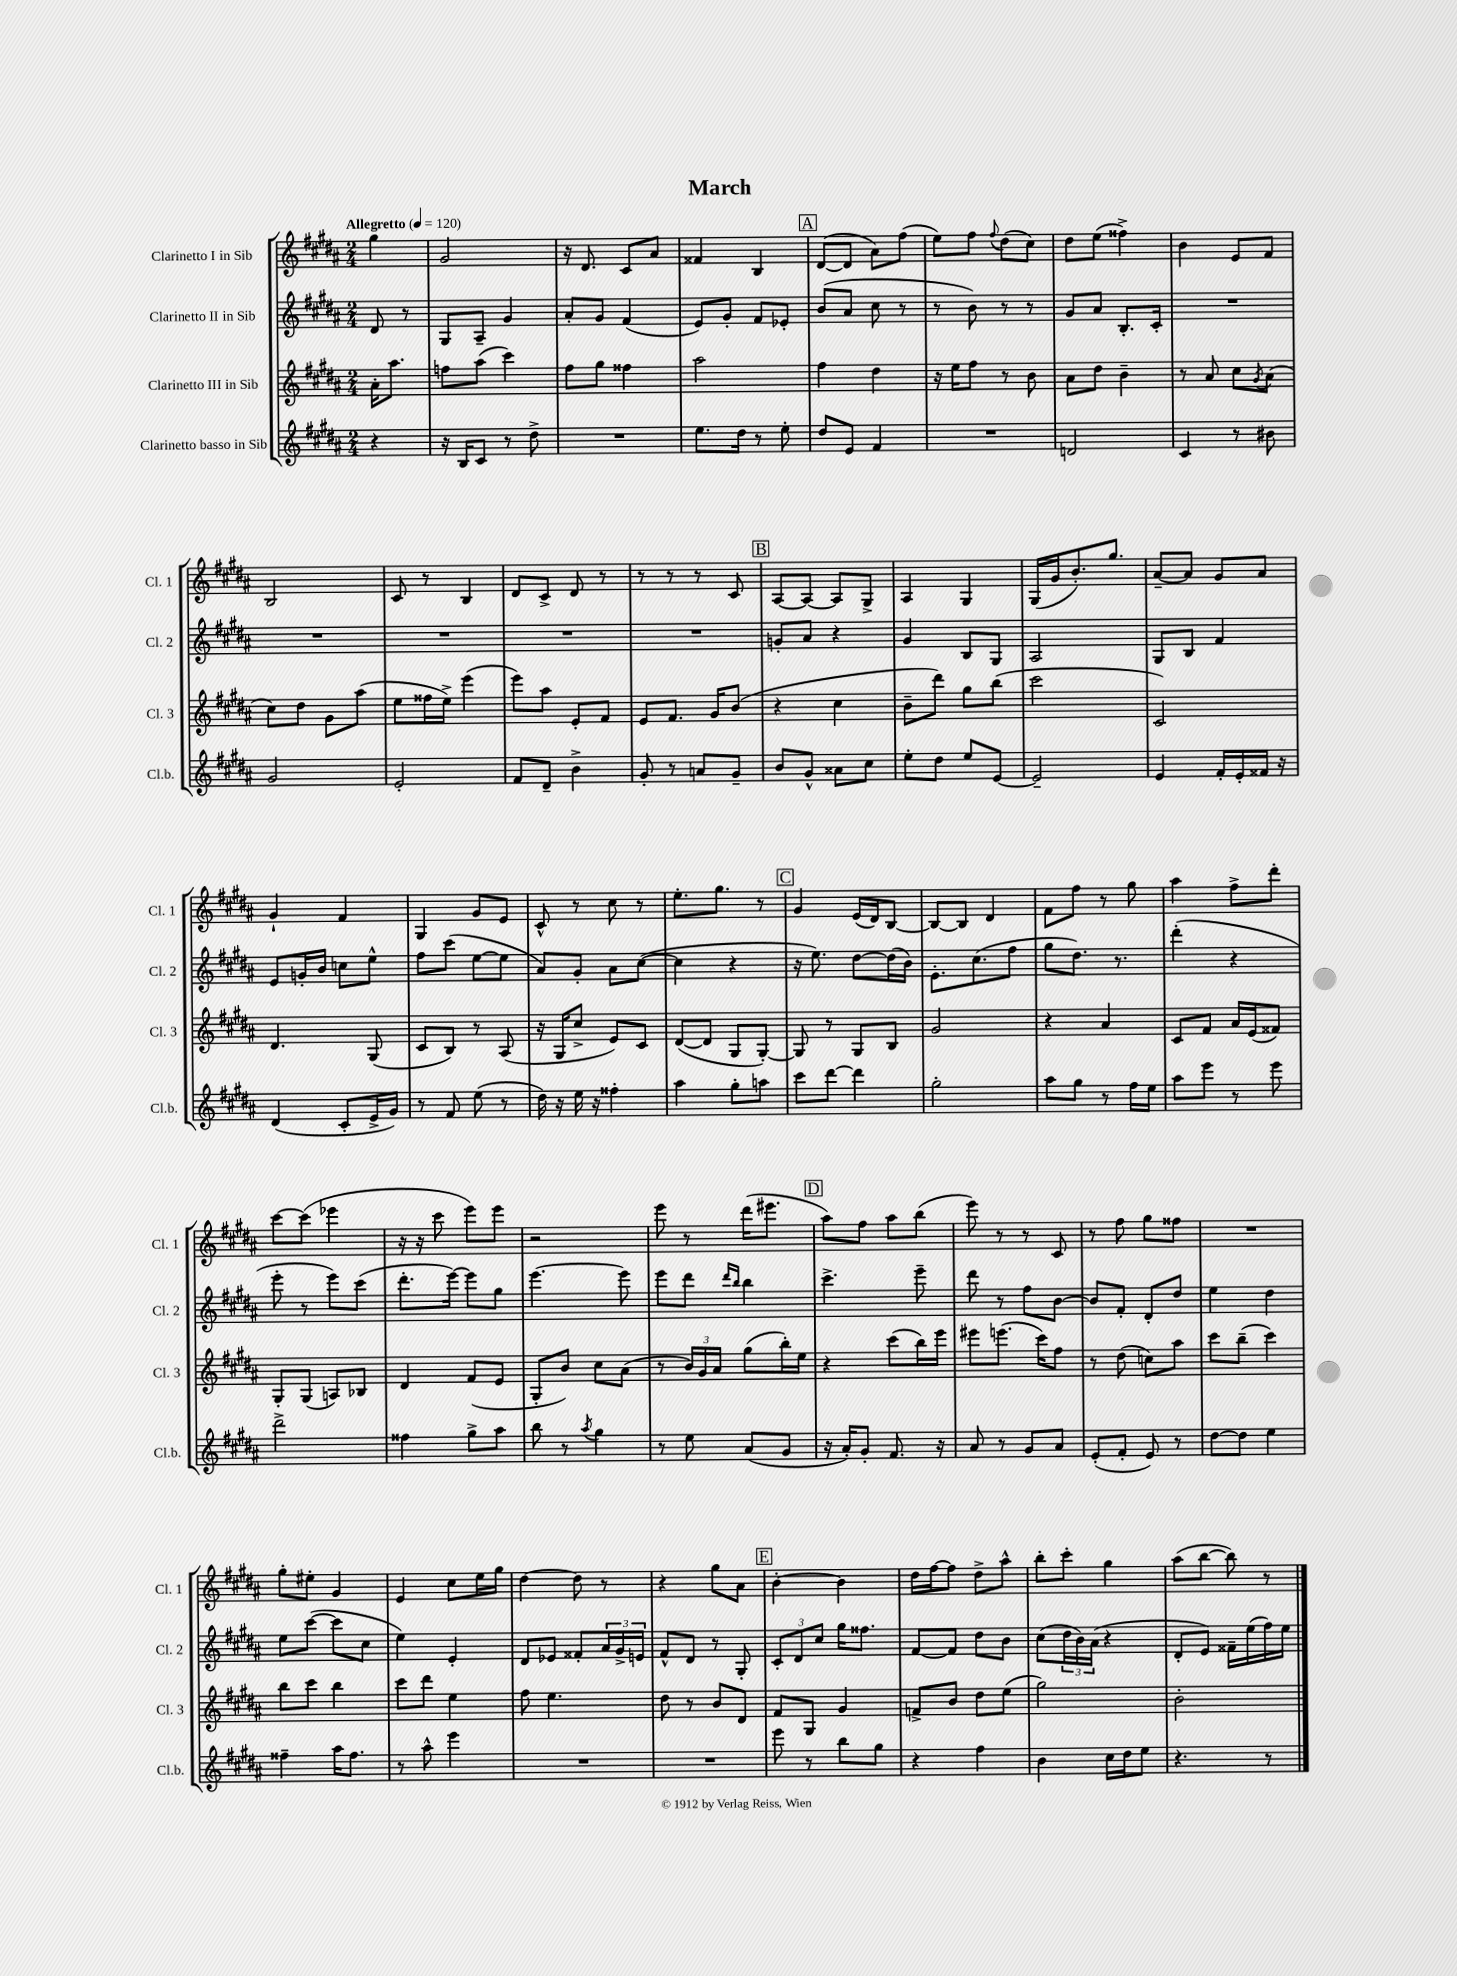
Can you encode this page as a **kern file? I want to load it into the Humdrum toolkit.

**kern	**kern	**kern	**kern
*part4	*part3	*part2	*part1
*staff4	*staff3	*staff2	*staff1
*I"Clarinetto basso in Sib	*I"Clarinetto III in Sib	*I"Clarinetto II in Sib	*I"Clarinetto I in Sib
*I'Cl.b.	*I'Cl. 3	*I'Cl. 2	*I'Cl. 1
*clefG2	*clefG2	*clefG2	*clefG2
*k[f#c#g#d#a#]	*k[f#c#g#d#a#]	*k[f#c#g#d#a#]	*k[f#c#g#d#a#]
*M2/4	*M2/4	*M2/4	*M2/4
*MM120	*MM120	*MM120	*MM120
=	=	=	=
!	!	!	!LO:TX:a:B:t=Allegretto
4r	16a#'\KL	8d#/	4gg#\
.	8.aa#\J	.	.
.	.	8r	.
=1	=1	=1	=1
16r	8ffn\L	8G#/L	2g#/
16B/KL	.	.	.
8c#/J	(8aa#\J	8A#~/J	.
8r	4ccc#\)	4g#/	.
8dd#^\	.	.	.
=2	=2	=2	=2
2r	8ff#\L	8a#'/L	16r
.	.	.	8.d#/
.	8gg#\J	8g#/J	.
.	4ff##X\	(4f#/	8c#/L
.	.	.	8a#/J
=3	=3	=3	=3
8.ee\L	2aa#\	8e/L)	4f##X/
.	.	8g#'/J	.
16dd#\Jk	.	.	.
8r	.	8f#/L	4B/
8ee'\	.	8e-X'/J	.
!!LO:REH:place=s1:t=A
=4	=4	=4	=4
8dd#/L	4ff#\	(8b/L	([8d#/L
8e/J	.	8a#/J	8d#/J]
4f#/	4dd#\	8cc#\	8a#\L)
.	.	8r	(8ff#\J
=5	=5	=5	=5
2r	16r	8r	8ee\L)
.	16ee\KL	.	.
.	8ff#\J	8b\)	8ff#\J
.	.	.	8qqff#/
.	8r	8r	(8dd#\L
.	8b\	8r	8cc#\J)
=6	=6	=6	=6
2dn/	8a#\L	8g#/L	8dd#\L
.	8dd#\J	8a#/J	(8ee\J
.	4b~\	8.B'/L	4ff##X^\)
.	.	16c#'/Jk	.
=7	=7	=7	=7
4c#/	8r	2r	4b\
.	8a#/	.	.
8r	8cc#\L	.	8e/L
.	8qg#/	.	.
8b#X\	(8a#\J	.	8f#/J
!!LO:LB:g=z
=8	=8	=8	=8
2g#/	8cc#\L)	2r	2B/
.	8dd#\J	.	.
.	8g#\L	.	.
.	(8aa#\J	.	.
=9	=9	=9	=9
2e'/	8ee\L	2r	8c#/
.	16ff##X\L	.	8r
.	16ee^\JJ)	.	.
.	(4eee\	.	4B/
=10	=10	=10	=10
8f#/L	8eee\L)	2r	8d#/L
8d#~/J	8aa#\J	.	8c#^/J
4b^\	8e'/L	.	8d#/
.	8f#/J	.	8r
=11	=11	=11	=11
8g#'/	8e/L	2r	8r
8r	8.f#/J	.	8r
8an/L	.	.	8r
.	16g#/KL	.	.
8g#~/J	(8b/J	.	8c#/
!!LO:REH:place=s1:t=B
=12	=12	=12	=12
8b/L	4r	8gn'/L	[8A#/L
8g#^^/J	.	8a#/J	8A#/J_
8a##X\L	4cc#\	4r	8A#/L]
8cc#\J	.	.	8G#^/J
=13	=13	=13	=13
8ee'\L	8b~\L	4g#/	4A#/
8dd#\J	8ddd#\J)	.	.
8ee/L	8gg#\L	8B/L	4G#/
[8e/J	(8bb\J	8G#/J	.
=14	=14	=14	=14
2e~/]	2ccc#\	2A#/	(16G#/LL
.	.	.	16g#/J
.	.	.	8.b'/)
.	.	.	8.gg#/J
=15	=15	=15	=15
4e/	2c#/)	8G#/L	[8a#~/L
.	.	8B/J	8a#/J]
16f#'/LL	.	4f#/	8g#/L
16e'/	.	.	.
16f##X/JJ	.	.	8a#/J
16r	.	.	.
!!LO:LB:g=z
=16	=16	=16	=16
(4d#/	4.d#/	8e/L	4g#`/
.	.	16gn'/L	.
.	.	16b/JJ	.
8c#'/L	.	8ccn\L	4f#/
16e^/L	(8G#/	8ee^^\J	.
16g#/JJ)	.	.	.
=17	=17	=17	=17
8r	8c#/L	8ff#\L	4G#/
8f#/	8B/J)	(8ccc#\J	.
(8ee\	8r	[8ee\L	8g#/L
8r	(8A#/	8ee\J]	8e/J
=18	=18	=18	=18
16dd#\)	16r	8a#/L)	8c#^^/
16r	16G#/KL	.	.
16ee\	8cc#^/J	8g#'/J	8r
16r	.	.	.
4ff##X'\	8e/L)	8a#\L	8cc#\
.	8c#/J	([8cc#\J	8r
=19	=19	=19	=19
4aa#\	([8d#/L	4cc#\]	8.ee'\L
.	8d#/J]	.	.
.	.	.	8.gg#\J
8gg#'\L	8G#/L	4r	.
8aan\J	[8G#'/J)	.	8r
!!LO:REH:place=s1:t=C
=20	=20	=20	=20
8ccc#\L	8G#/]	16r	4g#/
.	.	8.ee\)	.
[8ddd#\J	8r	.	.
4ddd#\]	8G#/L	[8dd#\L	(16e/LL
.	.	.	16d#/J)
.	8B/J	(16dd#\L]	[8B/J
.	.	16b\JJ)	.
=21	=21	=21	=21
2gg#'\	2g#/	8.e'\L	8B/L_
.	.	.	8B/J]
.	.	(8.cc#\	.
.	.	.	4d#/
.	.	8ff#\J	.
=22	=22	=22	=22
8aa#\L	4r	8gg#\L	8f#\L
8gg#\J	.	8.dd#\J)	8ff#\J
8r	4a#/	.	8r
.	.	8.r	.
16ff#\LL	.	.	8gg#\
16ee\JJ	.	.	.
=23	=23	=23	=23
8aa#\L	8c#/L	(4ddd#'\	4aa#\
8eee\J	8f#/J	.	.
8r	16a#/LL	4r	8ff#^\L
.	(16e/J	.	.
8eee\	8f##X/J)	.	8ddd#'\J
!!LO:LB:g=z
=24	=24	=24	=24
2ddd#^\	8G#'/L	8eee'\	[8ccc#\L
.	(8G#/J	8r	(8ccc#\J]
.	8An/L)	8eee\L)	4eee-X\
.	8B-X/J	(8ccc#\J	.
=25	=25	=25	=25
4ff##X\	4d#/	8.ddd#'\L	16r
.	.	.	16r
.	.	.	8ccc#\
.	.	[16eee\Jk)	.
8gg#^\L	(8f#/L	8eee\L]	8eee\L)
8aa#\J	8e/J	8gg#\J	8eee\J
=26	=26	=26	=26
8bb\	8G#'/L	[4.eee\	2r
8r	8b/J)	.	.
8qaa#/	.	.	.
4gg#\	8cc#\L	.	.
.	(8a#\J	8eee\]	.
=27	=27	=27	=27
8r	8r	8eee\L	8eee\
8ee\	24b/LL)	8ddd#\J	8r
.	24g#/	.	.
.	24a#/JJ	.	.
.	.	16qqddd#/LL	.
.	.	16qqbb/JJ	.
(8a#/L	(8gg#\L	4bb\	(16ddd#\KL
.	.	.	8.eee#X\J
8g#/J	16bb'\L)	.	.
.	16ee\JJ	.	.
!!LO:REH:place=s1:t=D
=28	=28	=28	=28
16r	4r	4.ccc#^\	8aa#\L)
16a#'/KL)	.	.	.
8g#'/J	.	.	8ff#\J
8.f#/	(8ccc#\L	.	8aa#\L
.	16bb\L)	8eee~\	(8bb\J
16r	16eee\JJ	.	.
=29	=29	=29	=29
8a#/	8eee#X\L	8ddd#\	8eee\)
8r	(8.eeen\J	8r	8r
8g#/L	.	8ff#\L	8r
.	16ccc#\KL)	.	.
8a#/J	8ff#\J	[8b\J	8c#/
=30	=30	=30	=30
(8e'/L	8r	8b/L]	8r
8f#'/J	(8dd#\	8f#'/J	8ff#\
8e/)	8ccn\L)	8d#'/L	8gg#\L
8r	8aa#\J	8dd#/J	8ff##X\J
=31	=31	=31	=31
[8dd#\L	8ccc#\L	4ee\	2r
8dd#\J]	(8bb~\J	.	.
4ee\	4ccc#\)	4dd#\	.
!!LO:LB:g=z
=32	=32	=32	=32
4ff##X~\	8bb\L	8ee\L	8gg#'\L
.	8ccc#\J	([8ccc#\J	8ee#X'\J
16aa#\KL	4bb\	8ccc#\L]	4g#/
8.ff##\J	.	.	.
.	.	8cc#\J	.
=33	=33	=33	=33
8r	8ccc#\L	4ee\)	4e/
8aa#^^\	8ddd#\J	.	.
4eee\	4ee\	4e'/	8cc#\L
.	.	.	16ee\L
.	.	.	16gg#\JJ
=34	=34	=34	=34
2r	8ff#\	8d#/L	[4dd#\
.	4.ee\	8e-X/J	.
.	.	8f##X'/L	8dd#\]
.	.	24a#/L	8r
.	.	24g#^/	.
.	.	24en/JJ	.
=35	=35	=35	=35
2r	8dd#\	8f#^^/L	4r
.	8r	8d#/J	.
.	8b/L	8r	8gg#\L
.	8d#/J	8G#'/	8a#\J
!!LO:REH:place=s1:t=E
=36	=36	=36	=36
8eee\	8f#/L	12c#'/L	[4b'\
.	.	12d#/	.
8r	8G#/J	.	.
.	.	12cc#/J	.
8bb\L	4g#/	16gg#\KL	4b\]
.	.	8.ff##X\J	.
8gg#\J	.	.	.
=37	=37	=37	=37
4r	8fn^/L	[8f#/L	16dd#\LL
.	.	.	[16ff#\J
.	8b/J	8f#/J]	8ff#\J]
4ff#\	8dd#\L	8dd#\L	8dd#^\L
.	(8ee\J	8b\J	8aa#^^\J
=38	=38	=38	=38
4b\	2gg#\)	(8cc#\L	8bb'\L
.	.	24dd#\L	8ccc#'\J
.	.	24b\)	.
.	.	(24a#\JJ	.
16cc#\LL	.	4r	4gg#\
16dd#\J	.	.	.
8ee\J	.	.	.
=39	=39	=39	=39
4.r	2b'\	8d#'/L	(8aa#\L
.	.	8e/J)	[8bb\J
.	.	16f##X~\LL	8bb\])
.	.	(16ee\	.
8r	.	16ff#\)	8r
.	.	16ee\JJ	.
==	==	==	==
*-	*-	*-	*-
